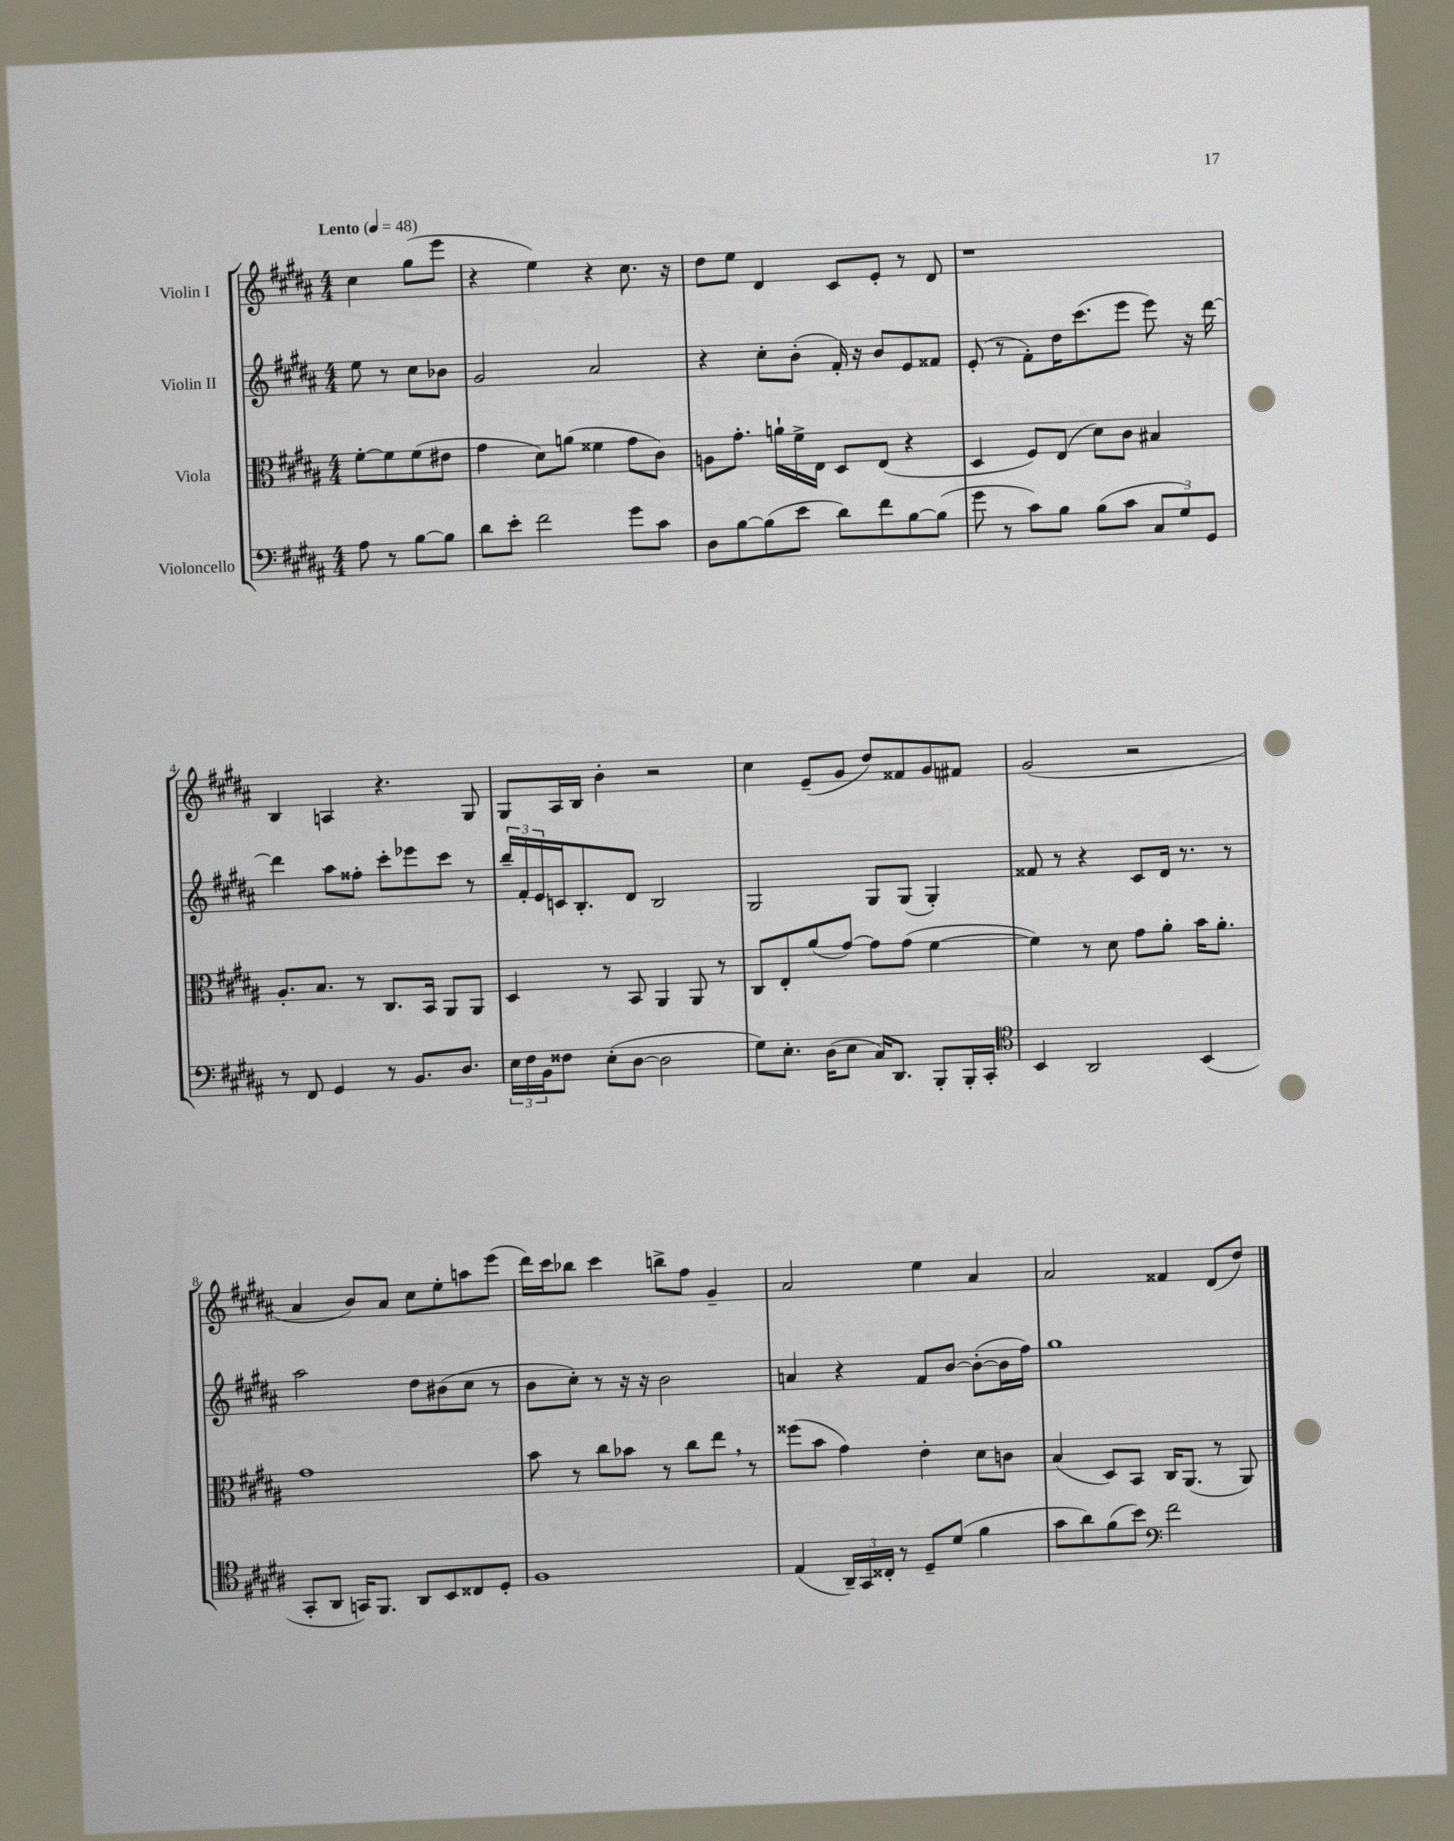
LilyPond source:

<<
\new StaffGroup <<
\new Staff = "s0" \with { instrumentName = "Violin I" } {
    \clef treble \key b \major \numericTimeSignature \time 4/4 \partial 2 \tempo "Lento" 4 = 48
    cis''4 gis''8( e'''8 |
    r4 e''4) r4 cis''8. r16 |
    dis''8 e''8 dis'4 cis'8 e'8-. r8 dis'8 |
    r1 |
    b4 a4 r4. gis8 |
    gis8 ais16 b16 b'4-. r2 |
    cis''4 e'8--( gis'8 dis''8) fisis'8 gis'8 fis'8 |
    gis'2( r2 |
    ais'4 b'8) ais'8 cis''8 e''8-. a''8 e'''8( |
    dis'''16) cis'''16 bes''8 cis'''4 b''8-> fis''8 gis'4-- |
    ais'2 e''4 ais'4 |
    ais'2 fisis'4 dis'8( dis''8) \bar "|." |
}
\new Staff = "s1" \with { instrumentName = "Violin II" } {
    \clef treble \key b \major \numericTimeSignature \time 4/4 \partial 2
    e''8 r8 cis''8 bes'8 |
    gis'2 ais'2 |
    r4 cis''8-. b'8-.( fis'16-.) r16 b'8 e'8 fisis'8 |
    e'8-.( r8 fis'8-.) dis''16 cis'''8.( e'''8 e'''8) r16 dis'''16~ |
    dis'''4 ais''8 fisis''8-. cis'''8-. ees'''8 cis'''8 r8 |
    \tuplet 3/2 { b''16-- fis'16-. e'16 } c'16 b8.-. dis'8 b2 |
    gis2 gis8 gis8( gis4-.) |
    fisis'8 r8 r4 cis'8 dis'16 r8. r8 |
    ais''2 dis''8 bis'8( cis''8 r8 |
    b'8 cis''8-.) r8 r16 r16 b'2 |
    a'4 r4 fis'8 b'8~ b'8~-.( b'16 fis''16) |
    gis''1 \bar "|." |
}
\new Staff = "s2" \with { instrumentName = "Viola" } {
    \clef alto \key b \major \numericTimeSignature \time 4/4 \partial 2
    fis'8~-. fis'8 fis'8( eis'8 |
    gis'4 dis'8) a'8( fisis'4 gis'8 cis'8) |
    a8 gis'8.-. a'16-! fis'16-> e16 dis8 e8( r4 |
    dis4 fis8) e8( dis'8) cis'8 bis4 |
    ais8.-. b8. r8 cis8. b,16 ais,8 ais,8 |
    dis4 r8 b,8 ais,4 ais,8 r8 |
    cis8 e8-. ais'8( gis'8~) gis'8 gis'8( fis'4~ |
    fis'4) r8 dis'8 gis'8 ais'8-. b'16 ais'8.-. |
    gis'1 |
    b'8 r8 cis''8 bes'8 r8 cis''8 e''8 \breathe r8 |
    fisis''8( b'8 gis'4) e'4-. dis'8 c'8 |
    b4( dis8) b,8 cis16 ais,8.( r8 ais,8) \bar "|." |
}
\new Staff = "s3" \with { instrumentName = "Violoncello" } {
    \clef bass \key b \major \numericTimeSignature \time 4/4 \partial 2
    ais8 r8 b8~ b8 |
    dis'8 e'8-. fis'2 gis'8 cis'8 |
    dis8 b8~ b8( e'8 dis'8) fis'8 b8~ b8( |
    gis'8 r8 cis'8) b8 b8( cis'8 \tuplet 3/2 { cis8 gis8) gis,8 } |
    r8 fis,8 gis,4 r8 b,8. dis8. |
    \tuplet 3/2 { e16 fis16 b,16 } fisis8 e8-.( dis8~ dis2 |
    gis8) e8.-. dis16( e8 cis16) dis,8. b,,8-. b,,16-. cis,16-. |
    \clef tenor b,4 ais,2 b,4( |
    gis,8-. ais,8 g,16) fis,8. ais,8 b,8 cisis8 dis8-. |
    fis1 |
    e4( \tuplet 3/2 { ais,16--) gis,16 cisis16-. } r8 dis8-- dis'8( fis'4 |
    gis'8 ais'8) fis'8( b'8) \clef bass fis'2 \bar "|." |
}
>>
>>
